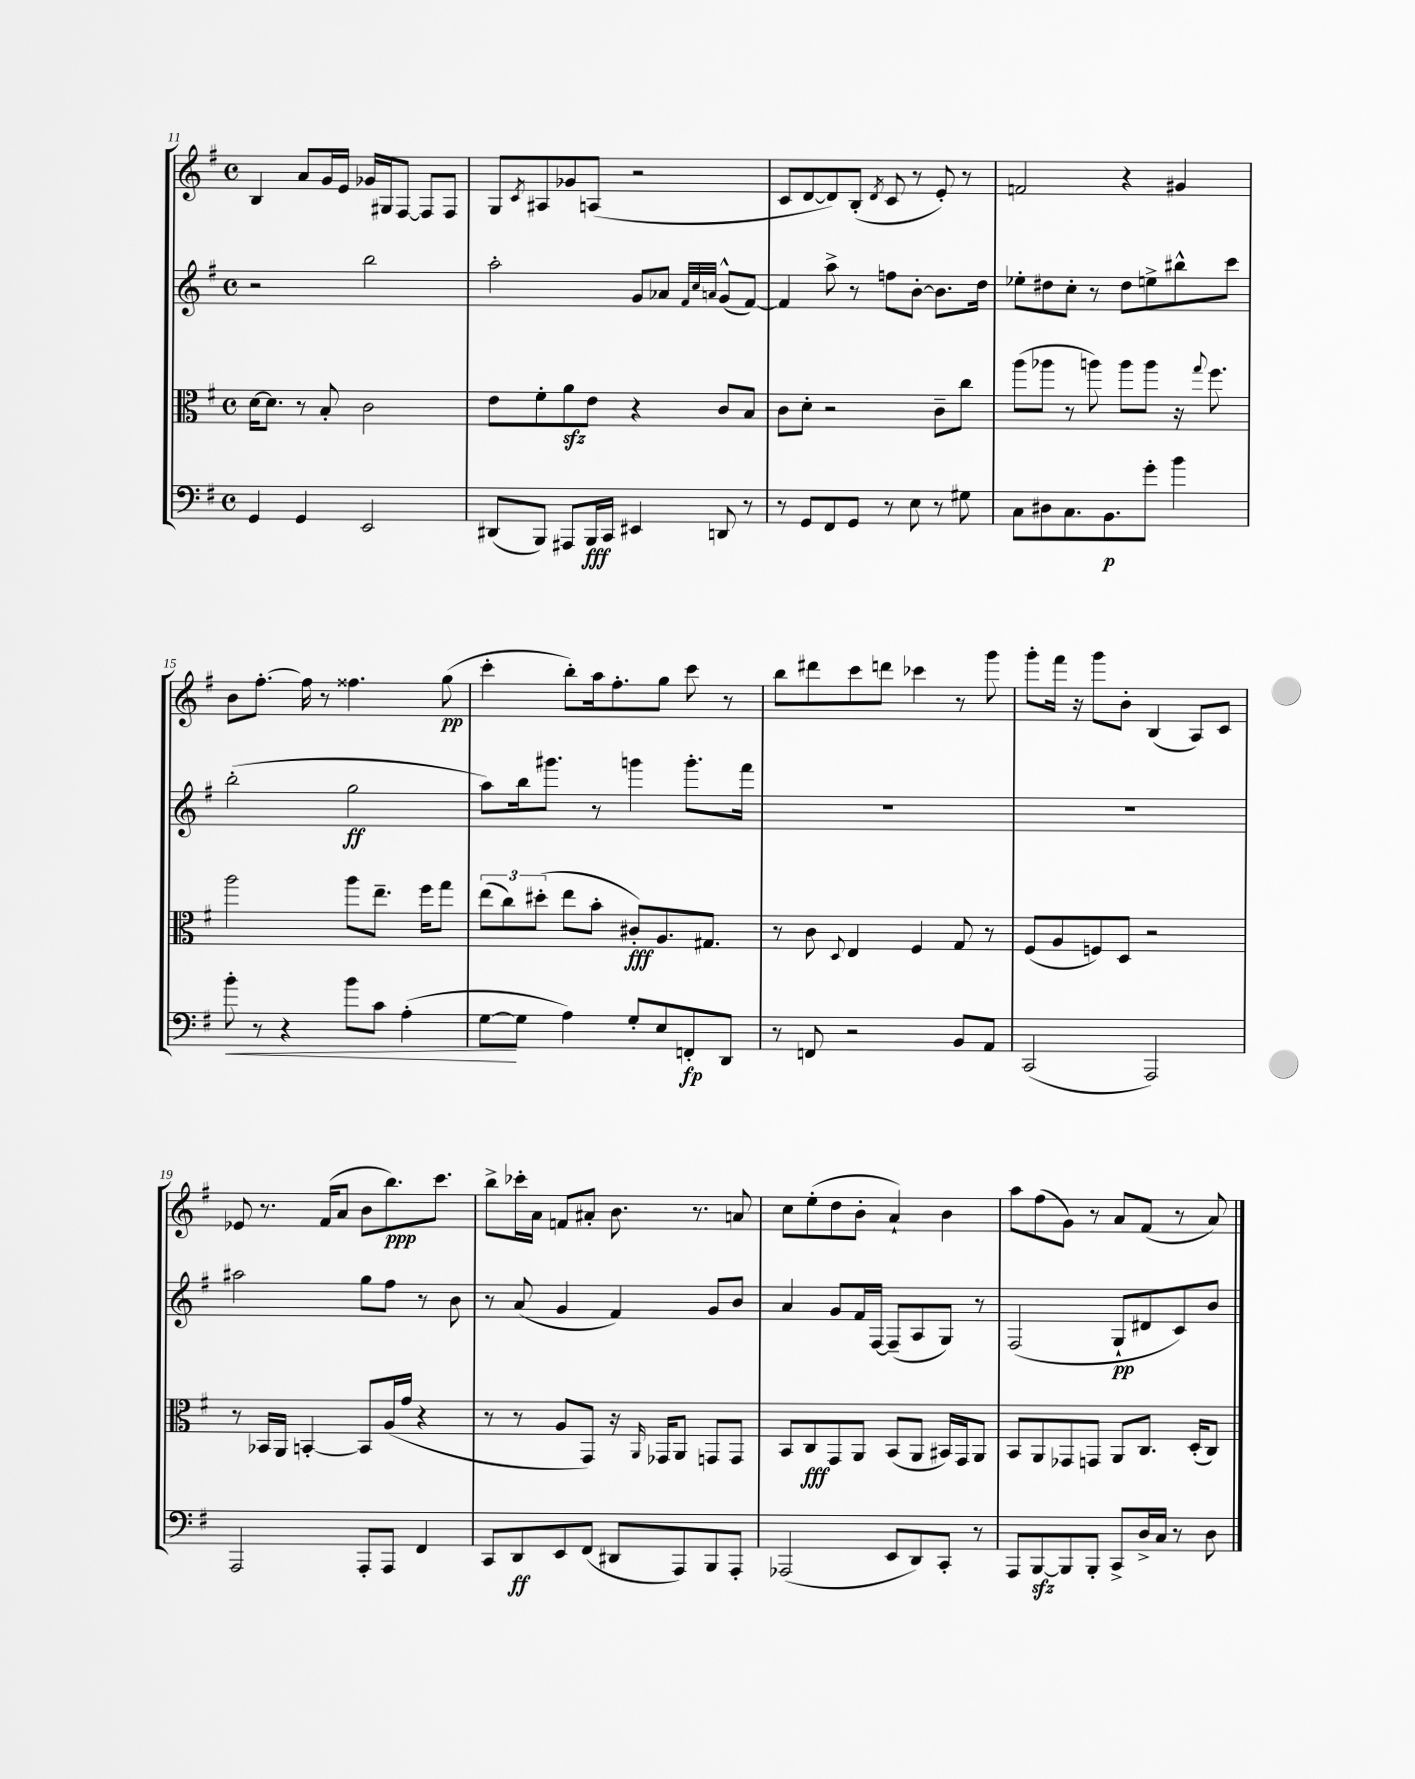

**kern	**dynam	**kern	**dynam	**kern	**dynam	**kern	**dynam
*part4	*part4	*part3	*part3	*part2	*part2	*part1	*part1
*staff4	*staff4	*staff3	*staff3	*staff2	*staff2	*staff1	*staff1
*clefF4	*	*clefC3	*	*clefG2	*	*clefG2	*
*k[f#]	*	*k[f#]	*	*k[f#]	*	*k[f#]	*
*M4/4	*	*M4/4	*	*M4/4	*	*M4/4	*
*met(c)	*	*met(c)	*	*met(c)	*	*met(c)	*
=11	=11	=11	=11	=11	=11	=11	=11
4GG/	.	[16d\KL	.	2r	.	4B/	.
.	.	8.d\J]	.	.	.	.	.
4GG/	.	8r	.	.	.	8a/L	.
.	.	8B'/	.	.	.	16g/L	.
.	.	.	.	.	.	16e/JJ	.
2EE/	.	2c\	.	2bb\	.	16g-X/LL	.
.	.	.	.	.	.	16G#X/J	.
.	.	.	.	.	.	[8F#/J	.
.	.	.	.	.	.	8F#/L]	.
.	.	.	.	.	.	8F#/J	.
=12	=12	=12	=12	=12	=12	=12	=12
(8DD#X/L	.	8e\L	.	2aa'\	.	8G/L	.
.	.	.	.	.	.	8qc/	.
8BBB/J)	.	8f#'\	.	.	.	8A#X/	.
8AAA#X/L	.	8azz\	.	.	.	8g-X/	.
16BBB/L	fff	8e\J	.	.	.	(8An/J	.
16CC/JJ	.	.	.	.	.	.	.
4EE#X/	.	4r	.	8g/L	.	2r	.
.	.	.	.	8a-X/J	.	.	.
.	.	.	.	32qqf#/LLL	.	.	.
.	.	.	.	32qqcc/	.	.	.
.	.	.	.	32qqan/JJJ	.	.	.
8DDn/	.	8c/L	.	(8g^^/L	.	.	.
8r	.	8B/J	.	[8f#/J)	.	.	.
=13	=13	=13	=13	=13	=13	=13	=13
8r	.	8c\L	.	4f#/]	.	8c/L	.
8GG/L	.	8d'\J	.	.	.	[8d/	.
8FF#/	.	2r	.	8aa^\	.	8d/])	.
8GG/J	.	.	.	8r	.	(8B'/J	.
.	.	.	.	.	.	8qd/	.
8r	.	.	.	8ffn\L	.	8c/	.
8E\	.	.	.	[8b'\J	.	8r	.
8r	.	8c~\L	.	8.b\L]	.	8e'/)	.
8G#X\	.	8cc\J	.	.	.	8r	.
.	.	.	.	16dd\Jk	.	.	.
=14	=14	=14	=14	=14	=14	=14	=14
8C\L	.	(8aa\L	.	8ee-X'\L	.	2fn/	.
8D#X\	.	8aa-X\J	.	8dd#X\	.	.	.
8.C\	.	8r	.	8cc'\J	.	.	.
.	.	8aan\)	.	8r	.	.	.
8.BB\	p	.	.	.	.	.	.
.	.	8aa\L	.	8dd#\L	.	4r	.
8g'\J	.	8aa\J	.	8een^\	.	.	.
4b\	.	16r	.	8bb#X^^\	.	4g#X/	.
.	.	8qqgg/	.	.	.	.	.
.	.	8.ff#\	.	.	.	.	.
.	.	.	.	8ccc\J	.	.	.
!!LO:LB:g=z
=15	=15	=15	=15	=15	=15	=15	=15
!	!LO:HP:b	!	!	!	!	!	!
8b'\	<	2aa\	.	(2bb'\	.	8b\L	.
8r	.	.	.	.	.	[8.ff#'\J	.
4r	.	.	.	.	.	.	.
.	.	.	.	.	.	16ff#\]	.
.	.	.	.	.	.	8r	.
8b\L	.	8aa\L	.	2gg\	ff	4.ff##X\	.
8c\J	.	8.ee~\J	.	.	.	.	.
(4A'\	.	.	.	.	.	.	.
.	.	16ff#\KL	.	.	.	.	.
.	.	8gg\J	.	.	.	(8gg\	pp
=16	=16	=16	=16	=16	=16	=16	=16
[8G\L	.	(12ee\L	.	8aa\L)	.	4ccc'\	.
.	.	12cc\)	.	.	.	.	.
8G\J]	[	.	.	16bb\k	.	.	.
.	.	(12dd#X'\J	.	.	.	.	.
.	.	.	.	8.ggg#X\J	.	.	.
4A\)	.	8ee\L	.	.	.	8bb'\L)	.
.	.	8b'\J	.	8r	.	16aa\k	.
.	.	.	.	.	.	8.ff#'\	.
8G'/L	.	8c#X'/L)	fff	4gggn\	.	.	.
8E/	.	8.A/	.	.	.	8gg\J	.
8FFn'/	fp	.	.	8.ggg'\L	.	8ccc\	.
.	.	8.G#X/J	.	.	.	.	.
8DD/J	.	.	.	.	.	8r	.
.	.	.	.	16fff#\Jk	.	.	.
=17	=17	=17	=17	=17	=17	=17	=17
8r	.	8r	.	1r	.	8bb\L	.
8FFn/	.	8c\	.	.	.	8ddd#X\	.
.	.	8qqD/	.	.	.	.	.
2r	.	4E/	.	.	.	8ccc\	.
.	.	.	.	.	.	8dddn\J	.
.	.	4F#/	.	.	.	4ccc-X\	.
8BB/L	.	8G/	.	.	.	8r	.
8AA/J	.	8r	.	.	.	8ggg\	.
=18	=18	=18	=18	=18	=18	=18	=18
(2CC/	.	(8F#/L	.	1r	.	8ggg'\L	.
.	.	8A/	.	.	.	16fff#\Jk	.
.	.	.	.	.	.	16r	.
.	.	8Fn/)	.	.	.	8ggg\L	.
.	.	8D/J	.	.	.	8b'\J	.
2AAA/)	.	2r	.	.	.	(4B/	.
.	.	.	.	.	.	8A/L)	.
.	.	.	.	.	.	8c/J	.
!!LO:LB:g=z
=19	=19	=19	=19	=19	=19	=19	=19
2AAA/	.	8r	.	2aa#X\	.	8e-X/	.
.	.	16BB-X/LL	.	.	.	8.r	.
.	.	16AA/JJ	.	.	.	.	.
.	.	[4BBn'/	.	.	.	.	.
.	.	.	.	.	.	(16f#/KL	.
.	.	.	.	.	.	8a/J	.
8AAA'/L	.	8BB/L]	.	8gg\L	.	8b\L	.
8AAA/J	.	(16A/L	.	8ff#\J	.	8.bb\)	ppp
.	.	16g/JJ	.	.	.	.	.
4FF#/	.	4r	.	8r	.	.	.
.	.	.	.	.	.	8.ccc\J	.
.	.	.	.	8b\	.	.	.
=20	=20	=20	=20	=20	=20	=20	=20
8CC/L	.	8r	.	8r	.	8bb^\L	.
8DD/	ff	8r	.	(8a/	.	16ccc-X'\L	.
.	.	.	.	.	.	16a\JJ	.
8EE/	.	8A/L	.	4g/	.	8fn/L	.
(8FF#/J	.	8GG/J)	.	.	.	8a#X'/J	.
8DD#X/L	.	16r	.	4f#/)	.	8.b\	.
.	.	16qqAA/	.	.	.	.	.
.	.	16GG-X/KL	.	.	.	.	.
8AAA/)	.	8AA/J	.	.	.	.	.
.	.	.	.	.	.	8.r	.
8BBB/	.	8GGn/L	.	8g/L	.	.	.
8AAA'/J	.	8GG/J	.	8b/J	.	8an/	.
=21	=21	=21	=21	=21	=21	=21	=21
(2AAA-X/	.	8BB/L	.	4a/	.	8cc\L	.
.	.	8C/	fff	.	.	(8ee'\	.
.	.	8GG/	.	8g/L	.	8dd\	.
.	.	8AA/J	.	16f#/L	.	8b'\J	.
.	.	.	.	[16F#/JJ	.	.	.
8EE/L	.	(8BB/L	.	(8F#~/L]	.	4a`/)	.
8DD/)	.	8AA/J	.	8A/	.	.	.
8CC'/J	.	16BB#X/LL)	.	8G/J)	.	4b\	.
.	.	16GG/J	.	.	.	.	.
8r	.	8AA/J	.	8r	.	.	.
=22	=22	=22	=22	=22	=22	=22	=22
8AAA/L	.	8BB/L	.	(2F#/	.	8aa\L	.
[8BBBzz/	.	8AA/	.	.	.	(8ff#\	.
8BBB/]	.	8GG-X/	.	.	.	8g\J)	.
8BBB'/J	.	8GGn/J	.	.	.	8r	.
8CC^/L	.	8AA/L	.	8G`/L	pp	8a/L	.
16D^/L	.	8.C/J	.	8d#X/	.	(8f#/J	.
16C/JJ	.	.	.	.	.	.	.
8r	.	.	.	8c/)	.	8r	.
.	.	(16D'/KL	.	.	.	.	.
8D\	.	8C/J)	.	8b/J	.	8a/)	.
==	==	==	==	==	==	==	==
*-	*-	*-	*-	*-	*-	*-	*-
